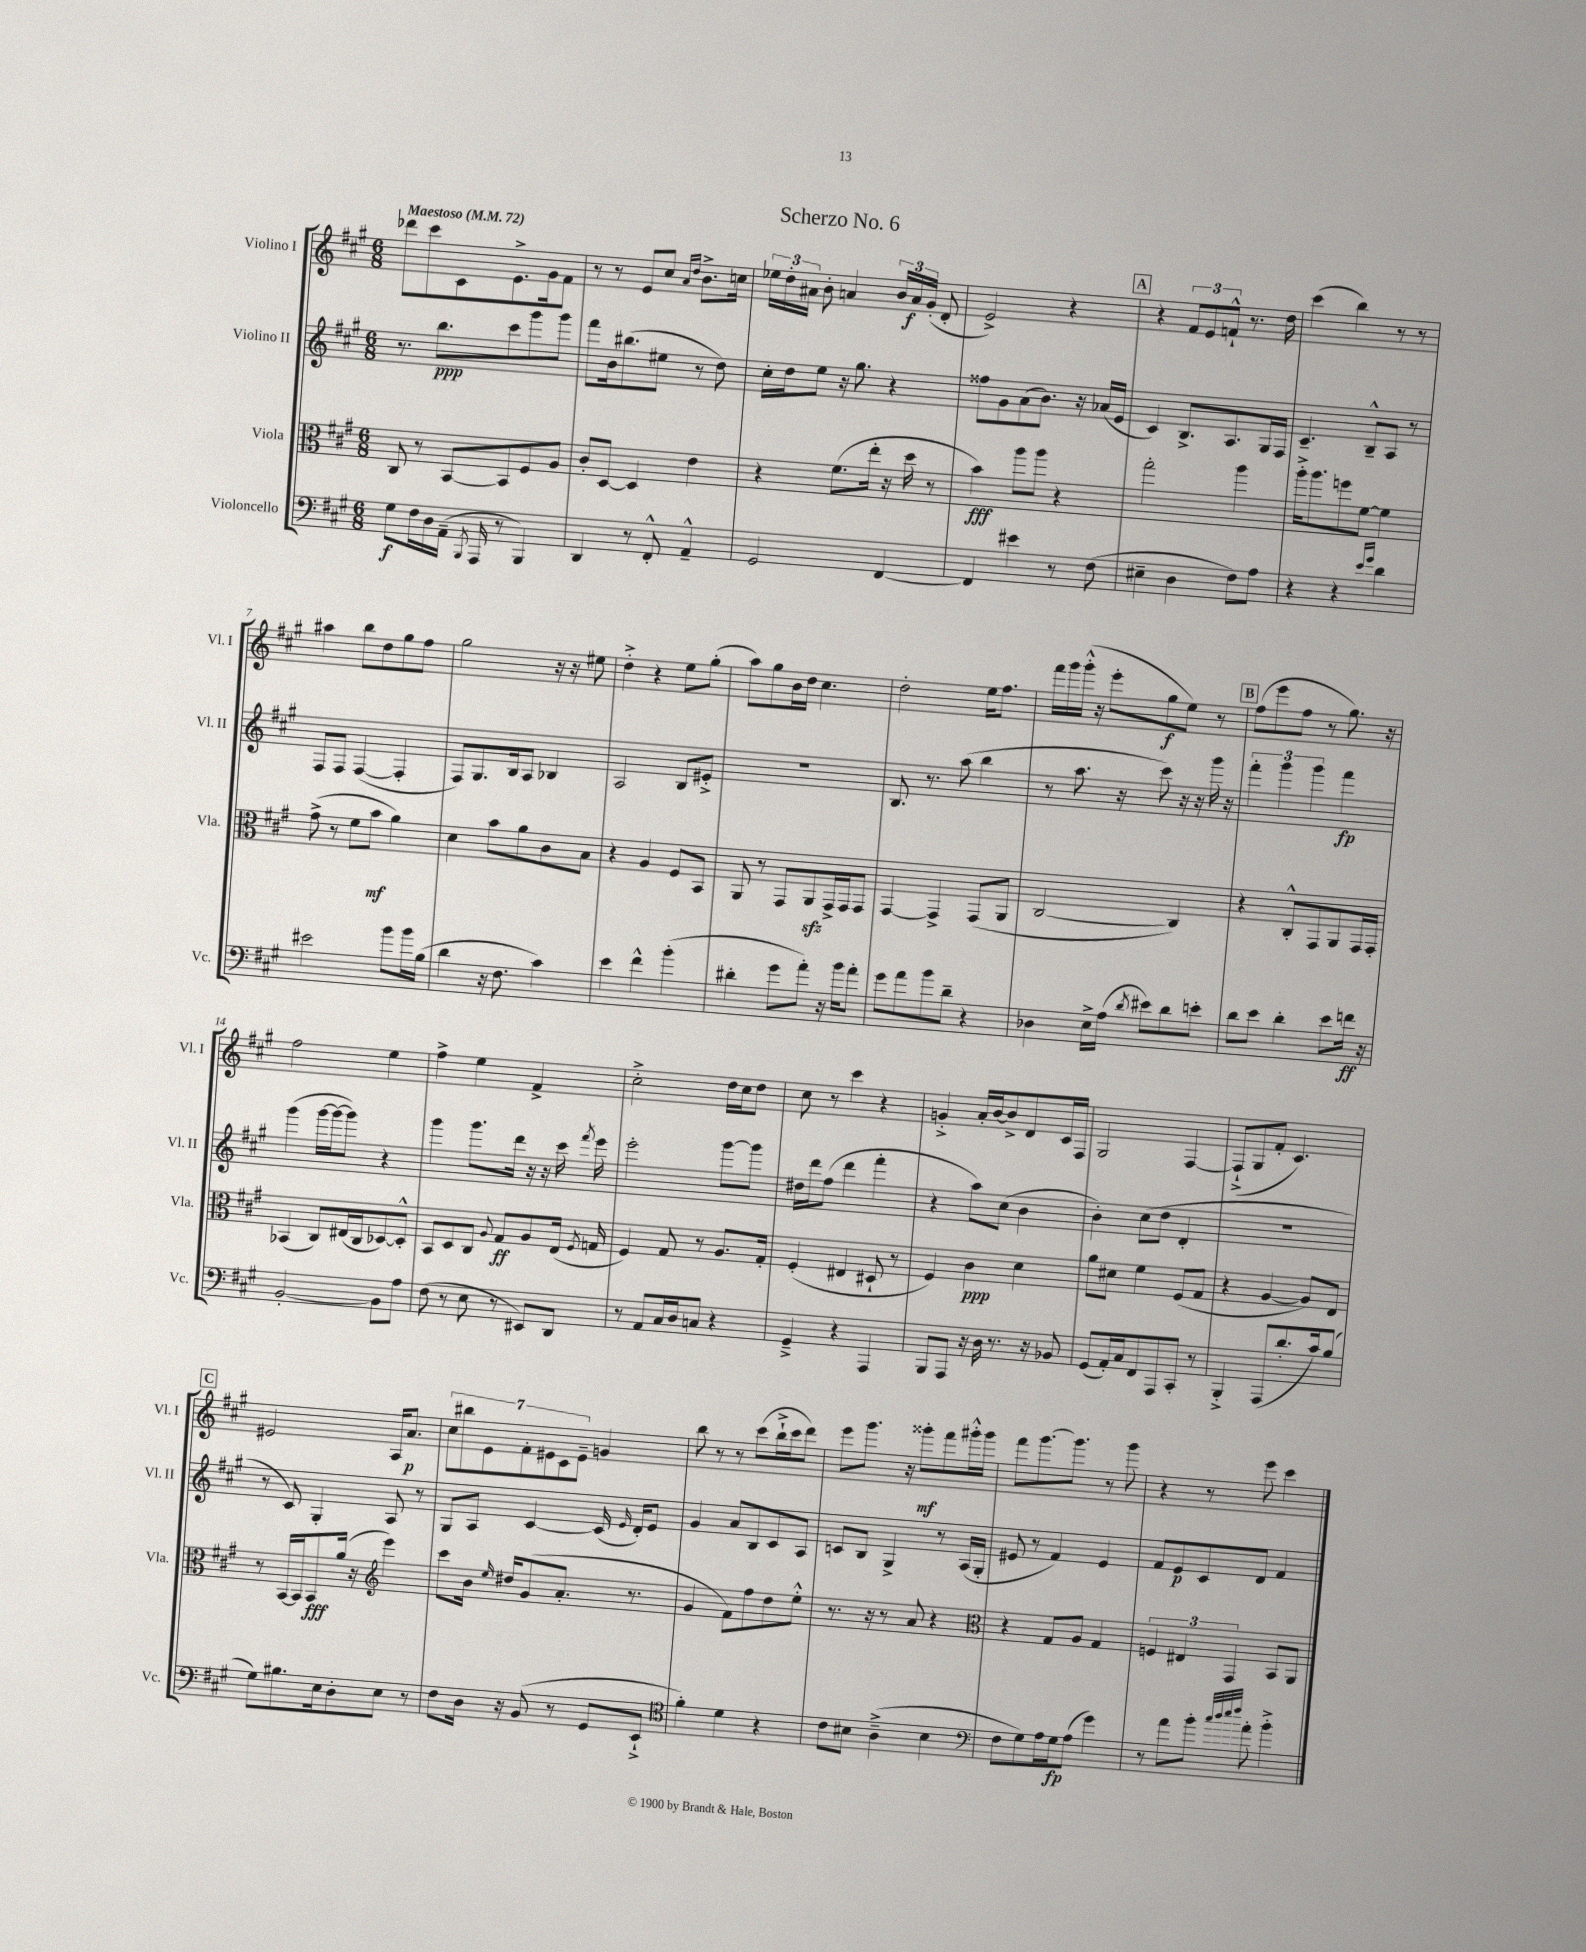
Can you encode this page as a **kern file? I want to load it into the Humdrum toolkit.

**kern	**dynam	**kern	**dynam	**kern	**dynam	**kern	**dynam
*part4	*part4	*part3	*part3	*part2	*part2	*part1	*part1
*staff4	*staff4	*staff3	*staff3	*staff2	*staff2	*staff1	*staff1
*I"Violoncello	*	*I"Viola	*	*I"Violino II	*	*I"Violino I	*
*I'Vc.	*	*I'Vla.	*	*I'Vl. II	*	*I'Vl. I	*
*clefF4	*	*clefC3	*	*clefG2	*	*clefG2	*
*k[f#c#g#]	*	*k[f#c#g#]	*	*k[f#c#g#]	*	*k[f#c#g#]	*
*M6/8	*	*M6/8	*	*M6/8	*	*M6/8	*
*MM72	*	*MM72	*	*MM72	*	*MM72	*
=1	=1	=1	=1	=1	=1	=1	=1
!	!	!	!	!	!	!LO:TX:a:B:t=Maestoso	!
8G#\L	f	8C#/	.	8.r	.	8ddd-X\L	.
16F#\L	.	8r	.	.	.	8ccc#\	.
16D\	.	.	.	8.bb\L	ppp	.	.
(16AA~\JJ	.	[8BB/L	.	.	.	8c#\	.
8qBBB/	.	.	.	.	.	.	.
16AAA/	.	.	.	.	.	.	.
8r	.	8BB/]	.	8ccc#\	.	8.e^\	.
4BBB/)	.	8F#/	.	8ggg#\	.	.	.
.	.	.	.	.	.	16g#\k	.
.	.	8A/J	.	8ggg#\J	.	8f#\J	.
=2	=2	=2	=2	=2	=2	=2	=2
4DD/	.	8c#'/L	.	8fff#\L	.	8r	.
.	.	[8D/J	.	16b\k	.	8r	.
.	.	.	.	(8.bb#X\	.	.	.
8r	.	4D/]	.	.	.	8e/L	.
8FF#'^^/	.	.	.	8ee#X\J	.	8cc#/J	.
.	.	.	.	.	.	16qqa/LL	.
.	.	.	.	.	.	16qqdd/JJ	.
4AA~^^/	.	4e\	.	8r	.	8.b^\L	.
.	.	.	.	8dd\)	.	.	.
.	.	.	.	.	.	16ccn\Jk	.
=3	=3	=3	=3	=3	=3	=3	=3
2GG#/	.	4r	.	16cc#'\LL	.	24ee-X\LL	.
.	.	.	.	.	.	24dd'\	.
.	.	.	.	16dd\J	.	.	.
.	.	.	.	.	.	24a#X\JJ	.
.	.	.	.	8ee\J	.	8b'\	.
.	.	(8.f#\L	.	16r	.	4an/	.
.	.	.	.	8.gg#\	.	.	.
.	.	16ee'\Jk	.	.	.	.	.
[4FF#/	.	16r	.	4r	.	24b/LL	.
.	.	.	.	.	.	24a/	f
.	.	16dd\	.	.	.	.	.
.	.	.	.	.	.	(24g#'/JJ	.
.	.	8r	.	.	.	8d'/	.
=4	=4	=4	=4	=4	=4	=4	=4
4FF#/]	.	4b\)	fff	8ff##X\L	.	2e^/)	.
.	.	.	.	8g#\	.	.	.
4e#X\	.	8aa\L	.	(8a\	.	.	.
.	.	8aa\J	.	8.b\J)	.	.	.
8r	.	4r	.	.	.	4r	.
.	.	.	.	16r	.	.	.
(8F#\	.	.	.	(16a-X/LL	.	.	.
.	.	.	.	16e/JJ	.	.	.
!!LO:REH:place=s1:t=A
=5	=5	=5	=5	=5	=5	=5	=5
4E#X~\	.	2gg#'\	.	4c#/)	.	4r	.
4D\	.	.	.	8.B^/L	.	12f#/L	.
.	.	.	.	.	.	12e/	.
.	.	.	.	.	.	12fn`^^/J	.
.	.	.	.	8.A/	.	.	.
8F#\L)	.	4aa\	.	.	.	8.r	.
8A\J	.	.	.	16G#/L	.	.	.
.	.	.	.	16F#/JJ	.	16dd\	.
=6	=6	=6	=6	=6	=6	=6	=6
4r	.	16aa'^\KL	.	4.c#~/	.	(4ccc#\	.
.	.	8.aa\	.	.	.	.	.
4r	.	8ffn\	.	.	.	4bb\)	.
.	.	[8f#\J	.	8B~^^/L	.	.	.
16qqe/LL	.	.	.	.	.	.	.
16qqg#/JJ	.	.	.	.	.	.	.
4d\	.	4f#\]	.	8A/J	.	8r	.
.	.	.	.	8r	.	8r	.
!!LO:LB:g=z
=7	=7	=7	=7	=7	=7	=7	=7
2e#X\	.	(8g#^\	.	8F#/L	.	4aa#X\	.
.	.	8r	.	8F#/J	.	.	.
.	.	8f#\L	.	([4F#/	.	8bb\L	.
.	.	8b\J	mf	.	.	8dd\	.
8b\L	.	4a\)	.	4F#'/]	.	8gg#\	.
16b\L	.	.	.	.	.	8ff#\J	.
(16B\JJ	.	.	.	.	.	.	.
=8	=8	=8	=8	=8	=8	=8	=8
4d\	.	4d\	.	8F#/L)	.	2gg#\	.
.	.	.	.	8.G#/	.	.	.
16r	.	8b\L	.	.	.	.	.
8.F#\	.	.	.	16B/k	.	.	.
.	.	8a\	.	8A/J	.	.	.
4c#\)	.	8c#\	.	4B-X/	.	16r	.
.	.	.	.	.	.	16r	.
.	.	8B\J	.	.	.	8ee#X\	.
=9	=9	=9	=9	=9	=9	=9	=9
4e\	.	4r	.	2A/	.	4dd'^\	.
4f#^^\	.	4A/	.	.	.	4r	.
(4b'\	.	8F#/L	.	8B/L	.	8ee\L	.
.	.	8BB/J	.	8e#X'^/J	.	(8gg#'\J	.
=10	=10	=10	=10	=10	=10	=10	=10
4d#X'\	.	8AA/	.	2.r	.	8aa\L)	.
.	.	8r	.	.	.	8gg#\	.
8g#\L	.	8GG#/L	.	.	.	16b\L	.
.	.	.	.	.	.	16dd\JJ	.
8a'\J)	.	8AAzz/	.	.	.	4.cc#\	.
16r	.	16GG#^/L	.	.	.	.	.
16b\KL	.	16GG#/J	.	.	.	.	.
8a'\J	.	8GG#/J	.	.	.	.	.
=11	=11	=11	=11	=11	=11	=11	=11
8g#\L	.	[4GG#/	.	8.B/	.	2dd'\	.
8a\	.	.	.	.	.	.	.
.	.	.	.	8.r	.	.	.
8b\	.	4GG#^/]	.	.	.	.	.
8d~\J	.	.	.	(8aa\	.	.	.
4r	.	(8GG#/L	.	4bb\	.	16ee\KL	.
.	.	.	.	.	.	8.ff#\J	.
.	.	8AA/J	.	.	.	.	.
=12	=12	=12	=12	=12	=12	=12	=12
4D-X\	.	[2C#/	.	8r	.	16fff#\LL	.
.	.	.	.	.	.	16ggg#\	.
.	.	.	.	8.aa\	.	(16ggg#'^^\JJ	.
.	.	.	.	.	.	16r	.
16E^\LL	.	.	.	.	.	8eee'\L	.
(16A\JJ	.	.	.	16r	.	.	.
8qd/	.	.	.	.	.	.	.
8e#X\L)	.	.	.	8ccc#\)	.	8gg#\	f
8d\	.	4C#/])	.	16r	.	8ee\J)	.
.	.	.	.	16r	.	.	.
8en'\J	.	.	.	16ggg#\	.	8r	.
.	.	.	.	16r	.	.	.
!!LO:REH:place=s1:t=B
=13	=13	=13	=13	=13	=13	=13	=13
8d\L	.	4r	.	6fff#'\	.	(8ff#\L	.
8e\J	.	.	.	.	.	8eee\	.
.	.	.	.	6ggg#\	.	.	.
4d'\	.	8C#'^^/L	.	.	.	8ff#\J	.
.	.	.	.	6ggg#\	.	.	.
.	.	8GG#/	.	.	.	8r	.
8e\L	.	8AA/	.	4fff#\	fp	8.gg#\)	.
16fn\Jk	ff	16GG#/L	.	.	.	.	.
16r	.	16GG#'/JJ	.	.	.	16r	.
!!LO:LB:g=z
=14	=14	=14	=14	=14	=14	=14	=14
[2BB'/	.	(4BB-X/	.	(4ggg#\	.	2ff#\	.
.	.	8C#/L)	.	[16ggg#\LL	.	.	.
.	.	.	.	16ggg#\J_	.	.	.
.	.	(16E#X/L	.	8ggg#\J])	.	.	.
.	.	16C#/J	.	.	.	.	.
8BB\L]	.	[8D-X/)	.	4r	.	4ee\	.
8A\J	.	8D-'^^/J]	.	.	.	.	.
=15	=15	=15	=15	=15	=15	=15	=15
(8F#\	.	8BB/L	.	4ggg#\	.	4ff#^\	.
8r	.	8D/	.	.	.	.	.
8E\	.	8C#/J	.	8.ggg#\L	.	4ee\	.
.	.	8qqA/	.	.	.	.	.
8r	.	8G#/L	ff	.	.	.	.
.	.	.	.	16ddd\Jk	.	.	.
8EE#X/L)	.	8A/	.	16r	.	4f#^/	.
.	.	.	.	16r	.	.	.
8DD/J	.	(16E/Jk	.	16ccc#\	.	.	.
.	.	8qF#/	.	8qfff#/	.	.	.
.	.	16Gn/	.	16eee\	.	.	.
=16	=16	=16	=16	=16	=16	=16	=16
8r	.	4F#/)	.	2eee'\	.	2cc#'^\	.
8AA/L	.	.	.	.	.	.	.
16C#/L	.	8G#/	.	.	.	.	.
16D/J	.	.	.	.	.	.	.
8Cn/J	.	8r	.	.	.	.	.
4r	.	8.A/L	.	[8ggg#\L	.	16dd\LL	.
.	.	.	.	.	.	16cc#\J	.
.	.	.	.	8ggg#\J]	.	8dd\J	.
.	.	16G#'/Jk	.	.	.	.	.
=17	=17	=17	=17	=17	=17	=17	=17
4GG#~^/	.	(4F#'/	.	16dd#X\LL	.	8cc#\	.
.	.	.	.	16ddd\J	.	.	.
.	.	.	.	(8ff#\J	.	8r	.
4r	.	4E#X/	.	4ddd\	.	4ccc#\	.
4AAA/	.	8D#X`/	.	4fff#'\	.	4r	.
.	.	8r	.	.	.	.	.
=18	=18	=18	=18	=18	=18	=18	=18
8BBB/L	.	4F#/)	.	4r	.	4gn'^/	.
8AAA/J	.	.	.	.	.	.	.
16r	.	4c#\	ppp	8aa\L)	.	16a'/LL	.
16D\	.	.	.	.	.	[16b/J	.
8.r	.	.	.	(8cc#\J	.	8b^/]	.
.	.	4d\	.	4b\	.	8d/	.
16r	.	.	.	.	.	.	.
8BB-X/	.	.	.	.	.	16c#/L	.
.	.	.	.	.	.	16F#/JJ	.
=19	=19	=19	=19	=19	=19	=19	=19
(8GG#/L	.	8a\L	.	4b'\)	.	2G#/	.
16AA'/L)	.	8d#X\J	.	.	.	.	.
16C#/J	.	.	.	.	.	.	.
8FF#/	.	4f#\	.	(8cc#\L	.	.	.
8AAA/	.	.	.	8dd\J	.	.	.
8CC#'/J	.	(8F#/L	.	4d'/	.	[4F#/	.
8r	.	8G#/J	.	.	.	.	.
=20	=20	=20	=20	=20	=20	=20	=20
4BBB'^/	.	4r	.	2.r	.	(8F#`^/L]	.
.	.	.	.	.	.	8G#/	.
(8AAA/L	.	[4A/	.	.	.	8f#'/J	.
8.d'/	.	.	.	.	.	4.c#/)	.
.	.	8A/L])	.	.	.	.	.
16c#/k)	.	.	.	.	.	.	.
(8B/J	.	8E/J	.	.	.	.	.
!!LO:LB:g=z
!!LO:REH:place=s1:t=C
=21	=21	=21	=21	=21	=21	=21	=21
8G#\L)	.	8r	.	8r	.	2e#X/	.
8.B#X\	.	[16BB/LL	.	8c#/)	.	.	.
.	.	16BB/J]	.	.	.	.	.
.	.	8BB/	fff	4G#'/	.	.	.
16E\k	.	.	.	.	.	.	.
8D'\	.	(16a/Jk	.	.	.	.	.
.	.	16r	.	.	.	.	.
*	*	*clefG2	*	*	*	*	*
8E\J	.	4eee\)	.	8A/	.	16A/KL	.
.	.	.	.	.	.	8.a/J	p
8r	.	.	.	8r	.	.	.
=22	=22	=22	=22	=22	=22	=22	=22
8F#\L	.	8ccc#\L	.	8G#/L	.	14cc#\L	.
.	.	.	.	.	.	14bb#X\	.
16D\Jk	.	16b\Jk	.	8A/J	.	.	.
.	.	.	.	.	.	14e\	.
.	.	16qqee/	.	.	.	.	.
16r	.	16dd#X/KL	.	.	.	.	.
.	.	.	.	.	.	14f#'\	.
(8BB/	.	(8g#/	.	[4c#/	.	.	.
.	.	.	.	.	.	14e#X\	.
.	.	.	.	.	.	14c#\	.
8r	.	8.a'/J	.	.	.	.	.
.	.	.	.	.	.	14e#~\J	.
8GG#/L	.	.	.	(16c#/]	.	4gn/	.
.	.	.	.	16qqe/	.	.	.
.	.	8.r	.	16d'/KL)	.	.	.
8EE`^/J	.	.	.	8e/J	.	.	.
=23	=23	=23	=23	=23	=23	=23	=23
*clefC4	*	*	*	*	*	*	*
4f#'\)	.	4g#/	.	4g#/	.	8bb\	.
.	.	.	.	.	.	8r	.
4d\	.	8f#\L)	.	8a/L	.	8r	.
.	.	8ff#\	.	8B/	.	(8ccc#\L	.
4r	.	8dd\	.	8c#/	.	16bb`^\L	.
.	.	.	.	.	.	16ccc#\J	.
.	.	8ee'^^\J	.	8A/J	.	8ddd\J)	.
=24	=24	=24	=24	=24	=24	=24	=24
8c#\L	.	8.r	.	8cn/L	.	8eee\L	.
8B#X\J	.	.	.	8B/J	.	8.ggg#\J	.
.	.	16r	.	.	.	.	.
(4A~^\	.	8r	.	4G#^/	.	.	.
.	.	.	.	.	.	16r	.
.	.	8a/	.	.	.	8ggg##X'\L	mf
4B#\	.	4r	.	8r	.	8fff#\	.
.	.	.	.	(16A/LL	.	16ggg#X'^^\L	.
.	.	.	.	16G#'/JJ	.	16ggg#\JJ	.
=25	=25	=25	=25	=25	=25	=25	=25
*clefF4	*	*clefC3	*	*	*	*	*
8F#\L	.	4r	.	8e#X/	.	8fff#\L	.
8G#\)	.	.	.	8r	.	[8.ggg#\	.
16A\L	.	8G#/L	.	4f#/)	.	.	.
16G#\J	fp	.	.	.	.	8.ggg#\J]	.
(8A\J	.	8A/J	.	.	.	.	.
4g#\)	.	4G#/	.	4e#/	.	8r	.
.	.	.	.	.	.	8ggg#\	.
=26	=26	=26	=26	=26	=26	=26	=26
8r	.	6Fn/	.	8f#/L	.	4r	.
8a\L	.	.	.	8e/	p	.	.
.	.	6E#X/	.	.	.	.	.
8b'\J	.	.	.	8c#/	.	8r	.
.	.	6GG#/	.	.	.	.	.
32qqcc#/LLL	.	.	.	.	.	.	.
32qqdd/	.	.	.	.	.	.	.
32qqee/	.	.	.	.	.	.	.
32qqff#/JJJ	.	.	.	.	.	.	.
8a'\	.	.	.	8d/J	.	8eee\	.
4b'^\	.	8BB/L	.	4f#/	.	4ccc#\	.
.	.	8AA/J	.	.	.	.	.
==	==	==	==	==	==	==	==
*-	*-	*-	*-	*-	*-	*-	*-
